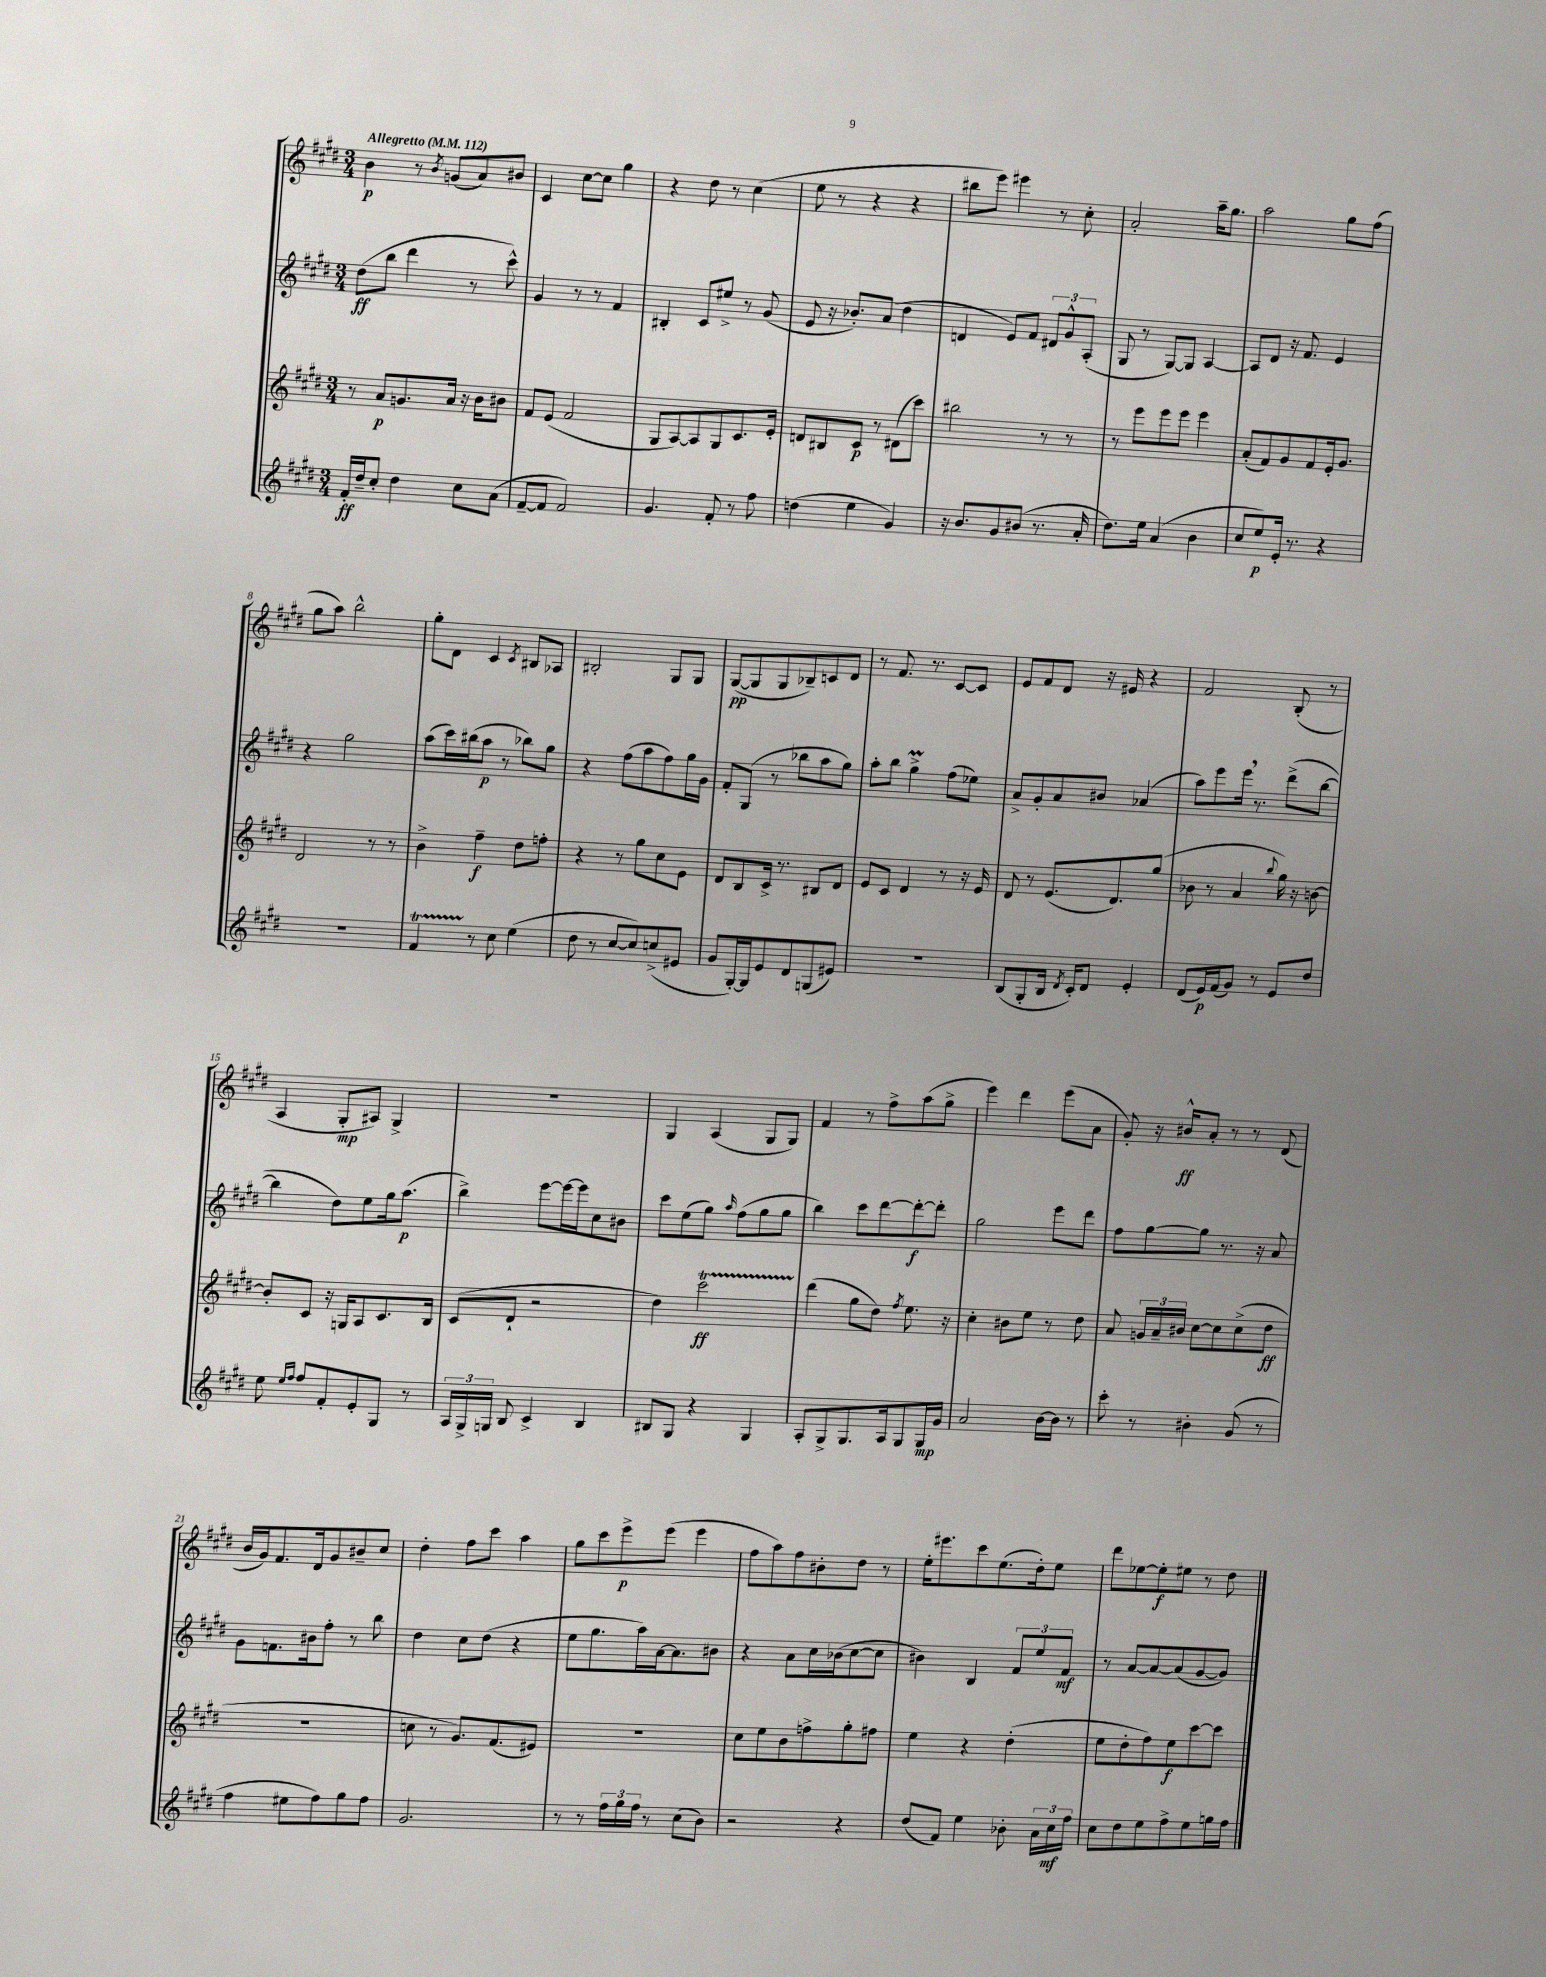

**kern	**dynam	**kern	**dynam	**kern	**dynam	**kern	**dynam
*part4	*part4	*part3	*part3	*part2	*part2	*part1	*part1
*staff4	*staff4	*staff3	*staff3	*staff2	*staff2	*staff1	*staff1
*clefG2	*	*clefG2	*	*clefG2	*	*clefG2	*
*k[f#c#g#d#]	*	*k[f#c#g#d#]	*	*k[f#c#g#d#]	*	*k[f#c#g#d#]	*
*M3/4	*	*M3/4	*	*M3/4	*	*M3/4	*
*MM112	*	*MM112	*	*MM112	*	*MM112	*
=1	=1	=1	=1	=1	=1	=1	=1
!	!	!	!	!	!	!LO:TX:a:B:t=Allegretto	!
16f#'/LL	ff	8r	.	(8dd#\L	ff	4b\	p
16dd#~/J	.	.	.	.	.	.	.
8cc#'/J	.	8a/L	p	8bb\J	.	.	.
4dd#\	.	8.gn/	.	4ddd#\	.	8r	.
.	.	.	.	.	.	8qb/	.
.	.	.	.	.	.	(8gn/L	.
.	.	16a/Jk	.	.	.	.	.
8cc#\L	.	16r	.	8r	.	8a/)	.
.	.	16b\KL	.	.	.	.	.
(8a\J	.	8b#X\J	.	8ccc#^^\)	.	8b#X/J	.
=2	=2	=2	=2	=2	=2	=2	=2
[8f#~/L	.	8f#/L	.	4g#/	.	4c#/	.
8f#/J]	.	(8e/J	.	.	.	.	.
2f#/)	.	2f#/	.	8r	.	[8cc#\L	.
.	.	.	.	8r	.	8cc#\J]	.
.	.	.	.	4f#/	.	4gg#\	.
=3	=3	=3	=3	=3	=3	=3	=3
4.g#/	.	8G#/L	.	4B#X'/	.	4r	.
.	.	[8A/)	.	.	.	.	.
.	.	8A/]	.	8c#/L	.	8dd#\	.
8f#'/	.	8G#/	.	8ee#X^/J	.	8r	.
8r	.	8.c#/	.	8r	.	(4cc#\	.
8ff#\	.	.	.	(8g#/	.	.	.
.	.	16e'/Jk	.	.	.	.	.
=4	=4	=4	=4	=4	=4	=4	=4
(4ddn\	.	8dn/L	.	8e/	.	8ee\	.
.	.	8B#X/	.	16r	.	8r	.
.	.	.	.	8.b-X'/L)	.	.	.
4ee\	.	8c#/J	p	.	.	4r	.
.	.	8r	.	(8a/J	.	.	.
4g#/)	.	(8d#X\L	.	4dd#\	.	4r	.
.	.	8ccc#\J)	.	.	.	.	.
=5	=5	=5	=5	=5	=5	=5	=5
16r	.	2bb#X\	.	4dn/	.	8bb#X\L	.
8.b/L	.	.	.	.	.	.	.
.	.	.	.	.	.	8eee\J)	.
8g#/	.	.	.	8e/L)	.	4eee#X\	.
(8b#X/J	.	.	.	8f#/J	.	.	.
8.r	.	8r	.	12d#X/L	.	8r	.
.	.	.	.	12g#^^/	.	.	.
.	.	8r	.	.	.	8cc#'\	.
.	.	.	.	(12A'/J	.	.	.
16a'/	.	.	.	.	.	.	.
=6	=6	=6	=6	=6	=6	=6	=6
8.dd#\L)	.	8r	.	8G#/	.	2a'/	.
.	.	8eee\L	.	8r	.	.	.
16ee\Jk	.	.	.	.	.	.	.
(4a/	.	8eee\	.	[8G#/L)	.	.	.
.	.	8eee\J	.	8G#/J]	.	.	.
4b\	.	4eee\	.	[4A/	.	16aa~\KL	.
.	.	.	.	.	.	8.gg#\J	.
=7	=7	=7	=7	=7	=7	=7	=7
8cc#/L	.	(8a'/L	.	8A/L]	.	2aa\	.
8ee/)	p	8f#/)	.	8d#/J	.	.	.
16e'/Jk	.	8g#/	.	16r	.	.	.
8.r	.	.	.	8.f#/	.	.	.
.	.	8f#/	.	.	.	.	.
4r	.	16e'/k	.	4e/	.	8gg#\L	.
.	.	8.g#/J	.	.	.	.	.
.	.	.	.	.	.	(8ff#\J	.
!!LO:LB:g=z
=8	=8	=8	=8	=8	=8	=8	=8
2.r	.	2d#/	.	4r	.	8gg#\L	.
.	.	.	.	.	.	8aa\J)	.
.	.	.	.	2gg#\	.	2bb^^\	.
.	.	8r	.	.	.	.	.
.	.	8r	.	.	.	.	.
=9	=9	=9	=9	=9	=9	=9	=9
4f#T/	.	4b^\	.	(8aa\L	.	8gg#'\L	.
.	.	.	.	16ccc#\L)	.	8d#\J	.
.	.	.	.	(16bb#X\J	.	.	.
8r	.	4ff#~\	f	8aa\J	p	4c#/	.
8cc#\	.	.	.	8r	.	.	.
.	.	.	.	.	.	8qc#/	.
(4ee\	.	8dd#\L	.	8bb-X\L)	.	8B#X/L	.
.	.	8ffn'\J	.	8gg#\J	.	8A-X/J	.
=10	=10	=10	=10	=10	=10	=10	=10
8dd#\	.	4r	.	4r	.	2B#X'/	.
8r	.	.	.	.	.	.	.
[8cc#/L	.	8r	.	(8ff#\L	.	.	.
8cc#/])	.	8gg#\L	.	8aa\	.	.	.
(8ccn^/	.	8cc#\	.	8ff#\)	.	8G#/L	.
8e#X/J	.	8e\J	.	16gg#\L	.	8G#/J	.
.	.	.	.	16g#\JJ	.	.	.
=11	=11	=11	=11	=11	=11	=11	=11
8g#/L	.	8d#/L	.	8f#'/L	.	([8G#/L	pp
[16G#'/L)	.	8B/	.	(8G#/J	.	8G#/]	.
16G#/J]	.	.	.	.	.	.	.
8e/	.	16c#^/Jk	.	8r	.	8G#/	.
.	.	8.r	.	.	.	.	.
8d#/	.	.	.	8bb-X\L	.	8B-X~/)	.
(8Gn/	.	8B#X/L	.	8aa\	.	8cn/	.
8e#X/J)	.	8d#/J	.	8gg#\J)	.	8d#/J	.
=12	=12	=12	=12	=12	=12	=12	=12
2.r	.	8e/L	.	8aa'\L	.	8r	.
.	.	8c#/J	.	8bb\J	.	8.f#/	.
.	.	4d#/	.	4gg#m^\	.	.	.
.	.	.	.	.	.	8.r	.
.	.	8r	.	(8ff#\L	.	[8c#/L	.
.	.	16r	.	8ee-X\J)	.	8c#/J]	.
.	.	16e/	.	.	.	.	.
=13	=13	=13	=13	=13	=13	=13	=13
(8B/L	.	8d#/	.	8a^/L	.	8e/L	.
8G#'/	.	8r	.	8g#'/	.	8f#/	.
16B/Jk	.	(8.e/L	.	8a/	.	8d#/J	.
8qd#/	.	.	.	.	.	.	.
16c#'/KL)	.	.	.	.	.	.	.
8d#/J	.	.	.	8b#X/J	.	16r	.
.	.	8.d#/)	.	.	.	16e#X/	.
4e'/	.	.	.	(4a-X/	.	4r	.
.	.	(8gg#/J	.	.	.	.	.
=14	=14	=14	=14	=14	=14	=14	=14
(8d#/L	.	8b-X\	.	8aa\L)	.	2f#/	.
16e/L)	p	8r	.	8eee\	.	.	.
(16f#/J	.	.	.	.	.	.	.
8g#/J)	.	4a/	.	16eee,\Jk	.	.	.
.	.	.	.	8.r	.	.	.
8r	.	.	.	.	.	.	.
.	.	8qqbb/	.	.	.	.	.
8e/L	.	16gg#\)	.	(8ddd#^\L	.	(8B'/	.
.	.	16r	.	.	.	.	.
8dd#/J	.	[8bn\	.	[8bb\J	.	8r	.
!!LO:LB:g=z
=15	=15	=15	=15	=15	=15	=15	=15
8ee\	.	8b'/L]	.	4bb\]	.	4A/	.
16qqee/LL	.	.	.	.	.	.	.
16qqff#/JJ	.	.	.	.	.	.	.
8ff#/L	.	8c#/J	.	.	.	.	.
8f#'/	.	16r	.	8dd#\L)	.	8G#'/L	mp
.	.	16Gn/KL	.	.	.	.	.
8e'/	.	8A/	.	8ee\	.	8A#X/J)	.
8G#/J	.	8.c#/	.	16gg#\k	.	4G#^/	.
.	.	.	.	(8.aa\J	p	.	.
8r	.	.	.	.	.	.	.
.	.	16B/Jk	.	.	.	.	.
=16	=16	=16	=16	=16	=16	=16	=16
24A/LL	.	(8c#/L	.	4bb^\)	.	2.r	.
24G#^/	.	.	.	.	.	.	.
24Gn/JJ	.	.	.	.	.	.	.
8B/	.	8d#`/J	.	.	.	.	.
4c#^/	.	2r	.	[8eee\L	.	.	.
.	.	.	.	16eee\L_	.	.	.
.	.	.	.	16eee\J]	.	.	.
4B/	.	.	.	8cc#\	.	.	.
.	.	.	.	8b#X\J	.	.	.
=17	=17	=17	=17	=17	=17	=17	=17
8B#X/L	.	4dd#\)	.	8ccc#\L	.	4G#/	.
8G#/J	.	.	.	(8ee\	.	.	.
4r	.	2ccc#T\	ff	8gg#\J)	.	(4A/	.
.	.	.	.	16qqaa/	.	.	.
.	.	.	.	(8ff#\L	.	.	.
4G#/	.	.	.	8gg#\	.	8G#/L	.
.	.	.	.	8gg#\J	.	8G#/J)	.
=18	=18	=18	=18	=18	=18	=18	=18
8A'/L	.	(4ddd#\	.	4bb\)	.	4f#/	.
8G#^/	.	.	.	.	.	.	.
8.G#/	.	8gg#\L	.	8ccc#\L	.	8r	.
.	.	8dd#\J)	.	[8ddd#\	.	8ff#^\L	.
16A/k	.	.	.	.	.	.	.
.	.	8qff#/	.	.	.	.	.
8G#/	.	8.ee\	.	8ddd#'\_	f	(8aa\	.
16G#/L	mp	.	.	8ddd#'\J]	.	8gg#^\J	.
16g#/JJ	.	16r	.	.	.	.	.
=19	=19	=19	=19	=19	=19	=19	=19
2a/	.	4cc#'\	.	2gg#\	.	4eee\)	.
.	.	8b#X\L	.	.	.	4ddd#\	.
.	.	8ee\J	.	.	.	.	.
[16b\LL	.	8r	.	8eee\L	.	(8eee\L	.
16b\JJ]	.	.	.	.	.	.	.
8r	.	8dd#\	.	8ddd#\J	.	8a\J	.
=20	=20	=20	=20	=20	=20	=20	=20
8ccc#'\	.	8a/	.	8ff#\L	.	8g#'/)	.
8r	.	24gn/LL	.	[8gg#\	.	16r	.
.	.	24a~/	.	.	.	.	.
.	.	.	.	.	.	16b#X^^/KL	ff
.	.	24b#X/JJ	.	.	.	.	.
4b#X'\	.	[8cc#\L	.	8gg#\J]	.	8a'/J	.
.	.	8cc#\]	.	8.r	.	8r	.
(8g#/	.	(8cc#^\	.	.	.	8r	.
.	.	.	.	16r	.	.	.
8r	.	8dd#\J	ff	8a/	.	(8d#/	.
!!LO:LB:g=z
=21	=21	=21	=21	=21	=21	=21	=21
4ff#\	.	2.r	.	8g#\L	.	16b/LL	.
.	.	.	.	.	.	16g#/J)	.
.	.	.	.	8.fn\	.	8.f#/	.
8ee#X\L	.	.	.	.	.	.	.
.	.	.	.	16b#X\k	.	16d#/k	.
8ff#\)	.	.	.	8ff#'\J	.	8g#/	.
8gg#\	.	.	.	8r	.	8b#X~/	.
8ff#\J	.	.	.	8bb\	.	8cc#/J	.
=22	=22	=22	=22	=22	=22	=22	=22
2.g#/	.	8ccn\	.	4dd#\	.	4dd#'\	.
.	.	8r	.	.	.	.	.
.	.	8.g#/L)	.	8cc#\L	.	8ff#\L	.
.	.	.	.	(8dd#\J	.	8ccc#\J	.
.	.	(8.f#/	.	.	.	.	.
.	.	.	.	4r	.	4aa\	.
.	.	8e#X/J)	.	.	.	.	.
=23	=23	=23	=23	=23	=23	=23	=23
8r	.	2.r	.	8ee\L	.	8gg#\L	.
8r	.	.	.	8.gg#\	.	8ccc#\	.
24ff#\LL	.	.	.	.	.	8eee^\	p
24gg#\	.	.	.	.	.	.	.
.	.	.	.	16aa\L)	.	.	.
24ff#\JJ	.	.	.	.	.	.	.
8r	.	.	.	[16a\J	.	(8eee\J	.
.	.	.	.	8.a\]	.	.	.
(8cc#\L	.	.	.	.	.	4eee\	.
8b\J)	.	.	.	8b#X\J	.	.	.
=24	=24	=24	=24	=24	=24	=24	=24
2r	.	8cc#\L	.	4r	.	8ff#\L	.
.	.	8ee\	.	.	.	8aa\)	.
.	.	8b\	.	8a\L	.	8ff#\	.
.	.	8ffn^\	.	16cc#\L	.	8b#X'\	.
.	.	.	.	(16b-X\J	.	.	.
4r	.	8gg#'\	.	[8cc#\	.	8dd#\J	.
.	.	8ff#X\J	.	8cc#\J]	.	8r	.
=25	=25	=25	=25	=25	=25	=25	=25
(8dd#/L	.	4ee\	.	4b#X\)	.	16ee'\KL	.
.	.	.	.	.	.	8.eee#X\	.
8f#/J)	.	.	.	.	.	.	.
4ee\	.	4r	.	4B/	.	8ccc#\	.
.	.	.	.	.	.	(8.ee\	.
8b-X'\	.	(4dd#'\	.	12f#/L	.	.	.
.	.	.	.	.	.	16dd#'\k)	.
.	.	.	.	12ee/	.	.	.
24a\LL	.	.	.	.	.	8ee\J	.
24cc#\	mf	.	.	12f#/J	mf	.	.
24ff#\JJ	.	.	.	.	.	.	.
=26	=26	=26	=26	=26	=26	=26	=26
8cc#\L	.	8ee\L	.	8r	.	8ddd#\L	.
8dd#\	.	8dd#'\	.	[8a/L	.	[8ee-X\	.
8ee\	.	8ff#\)	.	8a/_	.	8ee-'\]	f
8ff#^\	.	8ee\	f	(8a/]	.	8ee#X\J	.
8ee\	.	[8ccc#\	.	[8g#/	.	8r	.
16ggn\L	.	8ccc#\J]	.	8g#/J])	.	8dd#\	.
16ff#\JJ	.	.	.	.	.	.	.
==	==	==	==	==	==	==	==
*-	*-	*-	*-	*-	*-	*-	*-
